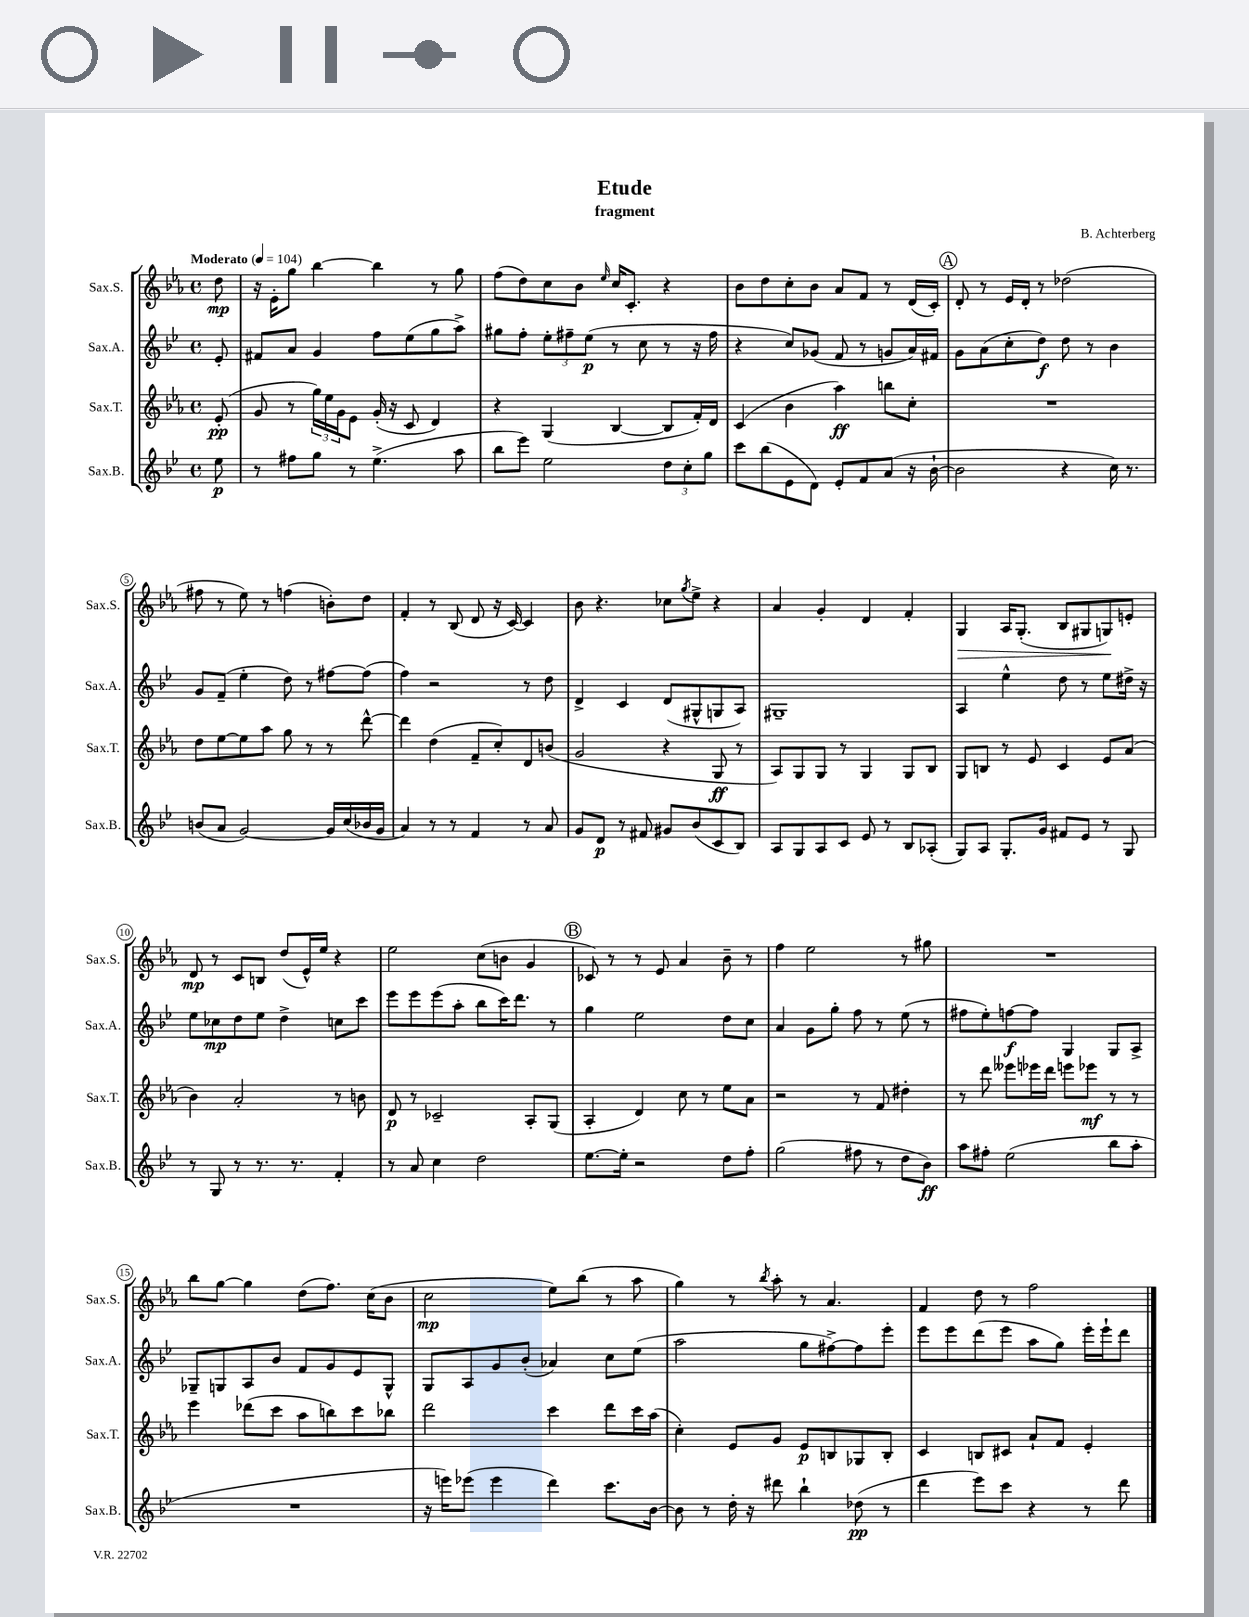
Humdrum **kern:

**kern	**dynam	**kern	**dynam	**kern	**dynam	**kern	**dynam
*part4	*part4	*part3	*part3	*part2	*part2	*part1	*part1
*staff4	*staff4	*staff3	*staff3	*staff2	*staff2	*staff1	*staff1
*I"Sax.B.	*	*I"Sax.T.	*	*I"Sax.A.	*	*I"Sax.S.	*
*I'Sax.B.	*	*I'Sax.T.	*	*I'Sax.A.	*	*I'Sax.S.	*
*clefG2	*	*clefG2	*	*clefG2	*	*clefG2	*
*k[b-e-]	*	*k[b-e-a-]	*	*k[b-e-]	*	*k[b-e-a-]	*
*M4/4	*	*M4/4	*	*M4/4	*	*M4/4	*
*met(c)	*	*met(c)	*	*met(c)	*	*met(c)	*
*MM104	*	*MM104	*	*MM104	*	*MM104	*
=	=	=	=	=	=	=	=
!	!	!	!	!	!	!LO:TX:a:B:t=Moderato	!
8ee-\	p	(8e-'/	pp	8e-'/	.	8dd\	mp
=1	=1	=1	=1	=1	=1	=1	=1
8r	.	8g/	.	8f#X/L	.	16r	.
.	.	.	.	.	.	16e-'\KL	.
8ff#X\L	.	8r	.	8a/J	.	8gg\J	.
8gg\J	.	24gg\LL)	.	4g/	.	[4bb-\	.
.	.	24ee-\	.	.	.	.	.
.	.	24g\J	.	.	.	.	.
8r	.	8e-\J	.	.	.	.	.
(4.ee-^\	.	(16g'/	.	8ff\L	.	4bb-\]	.
.	.	16r	.	.	.	.	.
.	.	8c/	.	(8ee-\	.	.	.
.	.	4d/)	.	8gg\	.	8r	.
8aa\	.	.	.	8aa^\J)	.	8gg\	.
=2	=2	=2	=2	=2	=2	=2	=2
8bb-\L	.	4r	.	8gg#X\L	.	(8ff\L	.
8eee-\J)	.	.	.	8ff'\J	.	8dd\)	.
2ee-\	.	(4G/	.	12ee-'\L	.	8cc\	.
.	.	.	.	12ff#X~\	.	.	.
.	.	.	.	.	.	8b-\J	.
.	.	.	.	(12ee-\J	p	.	.
.	.	.	.	.	.	16qqee-/	.
.	.	[4B-/	.	8r	.	16cc/KL	.
.	.	.	.	.	.	8.c'/J	.
.	.	.	.	8cc\	.	.	.
12dd\L	.	8B-/L]	.	8r	.	4r	.
12cc'\	.	.	.	.	.	.	.
.	.	16f'/L)	.	16r	.	.	.
12gg\J	.	.	.	.	.	.	.
.	.	16d/JJ	.	16ff#\	.	.	.
=3	=3	=3	=3	=3	=3	=3	=3
8ccc\L	.	(4c/	.	4r	.	8b-\L	.
(8bb-\	.	.	.	.	.	8dd\	.
8e-\	.	4b-\	.	8cc/L)	.	8cc'\	.
8d\J)	.	.	.	(8g-X/J	.	8b-\J	.
8e-'/L	.	4aa-\)	ff	8f/	.	8a-/L	.
8f/	.	.	.	8r	.	8f/J	.
(8a/J	.	8bbn\L	.	8gn/L	.	8r	.
16r	.	8cc'\J	.	16a/L)	.	(16d/LL	.
[16b-`\	.	.	.	16f#X/JJ	.	16c'/JJ)	.
!!LO:REH:place=s1:t=A
=4	=4	=4	=4	=4	=4	=4	=4
2b-\]	.	1r	.	8g\L	.	8d'/	.
.	.	.	.	(8a\	.	8r	.
.	.	.	.	8cc'\	.	16e-/LL	.
.	.	.	.	.	.	16d'/JJ	.
.	.	.	.	8dd\J)	f	8r	.
4r	.	.	.	8dd\	.	(2dd-X\	.
.	.	.	.	8r	.	.	.
16cc\)	.	.	.	4b-\	.	.	.
8.r	.	.	.	.	.	.	.
!!LO:LB:g=z
=5	=5	=5	=5	=5	=5	=5	=5
(8bn/L	.	8dd\L	.	8g/L	.	8ff#X\	.
8a/J	.	[8ee-\	.	(8f~/J	.	8r	.
[2g/)	.	8ee-\]	.	4ee-'\	.	8ee-\)	.
.	.	8aa-\J	.	.	.	8r	.
.	.	8gg\	.	8dd\)	.	(4ffn\	.
.	.	8r	.	8r	.	.	.
16g/LL]	.	8r	.	[8ff#X\L	.	8bn'\L)	.
(16cc/	.	.	.	.	.	.	.
16b-X/	.	[8ddd^^\	.	(8ff#\J]	.	8dd\J	.
16g/JJ	.	.	.	.	.	.	.
=6	=6	=6	=6	=6	=6	=6	=6
4a/)	.	4ddd\]	.	4ff\)	.	4f'/	.
8r	.	(4dd\	.	2r	.	8r	.
8r	.	.	.	.	.	(8B-/	.
4f/	.	8f~/L	.	.	.	8d/	.
.	.	8cc'/)	.	.	.	16r	.
.	.	.	.	.	.	[16c/)	.
8r	.	8d/	.	8r	.	4c/]	.
8a/	.	(8bn/J	.	8dd\	.	.	.
=7	=7	=7	=7	=7	=7	=7	=7
8g/L	.	2g/	.	4d^/	.	8b-\	.
8d/J	p	.	.	.	.	4.r	.
8r	.	.	.	4c/	.	.	.
8f#X/	.	.	.	.	.	.	.
8g#X/L	.	4r	.	(8d/L	.	8cc-X\L	.
.	.	.	.	.	.	8qgg/	.
(8b-/	.	.	.	8G#X^^/	.	8ee-^\J	.
8c/	.	8G/	ff	8Gn/	.	4r	.
8B-/J)	.	8r	.	8A/J)	.	.	.
=8	=8	=8	=8	=8	=8	=8	=8
8A/L	.	8A-/L)	.	1G#X~	.	4a-/	.
8G/	.	8G/	.	.	.	.	.
8A/	.	8G/J	.	.	.	4g'/	.
8c/J	.	8r	.	.	.	.	.
8e-/	.	4G/	.	.	.	4d/	.
8r	.	.	.	.	.	.	.
8B-/L	.	8G/L	.	.	.	4f'/	.
(8A-X'/J	.	8B-/J	.	.	.	.	.
=9	=9	=9	=9	=9	=9	=9	=9
!	!	!	!	!	!	!	!LO:HP:b
8G/L)	.	8G/L	.	4A/	.	4G/	>
8A/J	.	8Bn/J	.	.	.	.	.
8.G'/L	.	8r	.	4ee-^^\	.	16A-/KL	.
.	.	.	.	.	.	(8.G'/J	.
.	.	8e-/	.	.	.	.	.
16g/Jk	.	.	.	.	.	.	.
8f#X/L	.	4c/	.	8dd\	.	8B-/L	.
8e-/J	.	.	.	8r	.	8G#X/	.
8r	.	8e-/L	.	8ee-\L	.	8Gn/)	.
8G/	.	(8a-/J	.	16dd#X^\Jk	.	8en'/J	]
.	.	.	.	16r	.	.	.
!!LO:LB:g=z
=10	=10	=10	=10	=10	=10	=10	=10
8r	.	4b-\)	.	8ee-\L	.	8d/	mp
8G/	.	.	.	8cc-X\	mp	8r	.
8r	.	2a-'/	.	8dd\	.	8c/L	.
8.r	.	.	.	8ee-\J	.	8Bn/J	.
.	.	.	.	4dd^\	.	(8dd/L	.
8.r	.	.	.	.	.	.	.
.	.	.	.	.	.	16e-^^/L)	.
.	.	.	.	.	.	16ee-/JJ	.
4f'/	.	8r	.	8ccn\L	.	4r	.
.	.	8bn\	.	8ccc\J	.	.	.
=11	=11	=11	=11	=11	=11	=11	=11
8r	.	8d/	p	8eee-\L	.	2ee-\	.
8a/	.	8r	.	8eee-\	.	.	.
4cc\	.	2c-X~/	.	(8eee-\	.	.	.
.	.	.	.	8aa'\J	.	.	.
2dd\	.	.	.	8bb-\L	.	(8cc\L	.
.	.	.	.	16ccc\K)	.	8bn\J	.
.	.	.	.	8.ddd\J	.	.	.
.	.	8A-'/L	.	.	.	4g/	.
.	.	(8G/J	.	8r	.	.	.
!!LO:REH:place=s1:t=B
=12	=12	=12	=12	=12	=12	=12	=12
[8.ee-\L	.	4A-'/	.	4gg\	.	8c-X/)	.
.	.	.	.	.	.	8r	.
16ee-'\Jk]	.	.	.	.	.	.	.
2r	.	4d/)	.	2ee-\	.	8r	.
.	.	.	.	.	.	8e-/	.
.	.	8cc\	.	.	.	4a-/	.
.	.	8r	.	.	.	.	.
8dd\L	.	8ee-\L	.	8dd\L	.	8b-~\	.
8ff'\J	.	8a-\J	.	8cc\J	.	8r	.
=13	=13	=13	=13	=13	=13	=13	=13
(2gg\	.	2r	.	4a/	.	4ff\	.
.	.	.	.	8g\L	.	2ee-\	.
.	.	.	.	8gg'\J	.	.	.
8ff#X\	.	8r	.	8ff\	.	.	.
8r	.	8f/	.	8r	.	.	.
8dd\L	.	4dd#X'\	.	(8ee-\	.	8r	.
8b-\J)	ff	.	.	8r	.	8gg#X\	.
=14	=14	=14	=14	=14	=14	=14	=14
8aa\L	.	8r	.	8ff#X\L	.	1r	.
8ff#X'\J	.	8ddd\	.	8ee-'\)	.	.	.
(2ee-\	.	8eee--X\L	.	[8ffn\	f	.	.
.	.	16eee-X\L	.	8ff\J]	.	.	.
.	.	16ddd\JJ	.	.	.	.	.
.	.	8eeen\L	.	4G/	.	.	.
.	.	8eee-X\J	mf	.	.	.	.
8bb-\L	.	8r	.	8G/L	.	.	.
8aa'\J	.	8r	.	8A^/J	.	.	.
!!LO:LB:g=z
=15	=15	=15	=15	=15	=15	=15	=15
1r	.	4eee-\	.	8G-X~/L	.	8bb-\L	.
.	.	.	.	8Gn/	.	[8gg\J	.
.	.	(8ddd-X\L	.	8A/	.	4gg\]	.
.	.	8ccc\J	.	8b-/J	.	.	.
.	.	8aa-\L	.	8f/L	.	(8dd\L	.
.	.	8bbn\)	.	8g/	.	8.ff\J)	.
.	.	8ccc\	.	8e-/	.	.	.
.	.	.	.	.	.	(16cc\KL	.
.	.	8bb-X\J	.	8G^^/J	.	8b-\J	.
=16	=16	=16	=16	=16	=16	=16	=16
16r	.	2ddd\	.	8G/L	.	2cc\	mp
16eeen\KL)	.	.	.	.	.	.	.
(8eee-X\J	.	.	.	8A/	.	.	.
4eee-\	.	.	.	8g/	.	.	.
.	.	.	.	(8b-'/J	.	.	.
4ddd\)	.	4ccc\	.	4a-X/)	.	8ee-\L)	.
.	.	.	.	.	.	(8bb-\J	.
8.ccc\L	.	8ddd\L	.	8cc\L	.	8r	.
.	.	16ccc\L	.	(8ee-\J	.	8aa-\	.
[16b-\Jk	.	(16aa-\JJ	.	.	.	.	.
=17	=17	=17	=17	=17	=17	=17	=17
8b-\]	.	4cc'\)	.	2aa\	.	4gg\)	.
8r	.	.	.	.	.	.	.
16dd'\	.	8e-/L	.	.	.	8r	.
16r	.	.	.	.	.	.	.
.	.	.	.	.	.	8qbb-/	.
8ddd#X\	.	8g/J	.	.	.	8aa-'\	.
4bb-`\	.	8e-/L	p	8gg\L	.	8r	.
.	.	8Bn/	.	[8ff#X^\)	.	4.a-/	.
(8dd-X\	pp	8G-X/	.	8ff#\]	.	.	.
8r	.	8B'/J	.	8eee-'\J	.	.	.
=18	=18	=18	=18	=18	=18	=18	=18
4ddd\	.	4c/	.	8eee-\L	.	4f/	.
.	.	.	.	8eee-\	.	.	.
8eee-\L)	.	8Bn/L	.	(8ddd\	.	8dd\	.
8ccc\J	.	8c#X/J	.	8eee-\J	.	8r	.
4r	.	8a-`/L	.	8aa\L	.	2ff\	.
.	.	8f/J	.	8gg\J)	.	.	.
8r	.	4e-'/	.	16eee-'\LL	.	.	.
.	.	.	.	16eee-`\J	.	.	.
8ddd\	.	.	.	8ddd\J	.	.	.
==	==	==	==	==	==	==	==
*-	*-	*-	*-	*-	*-	*-	*-
